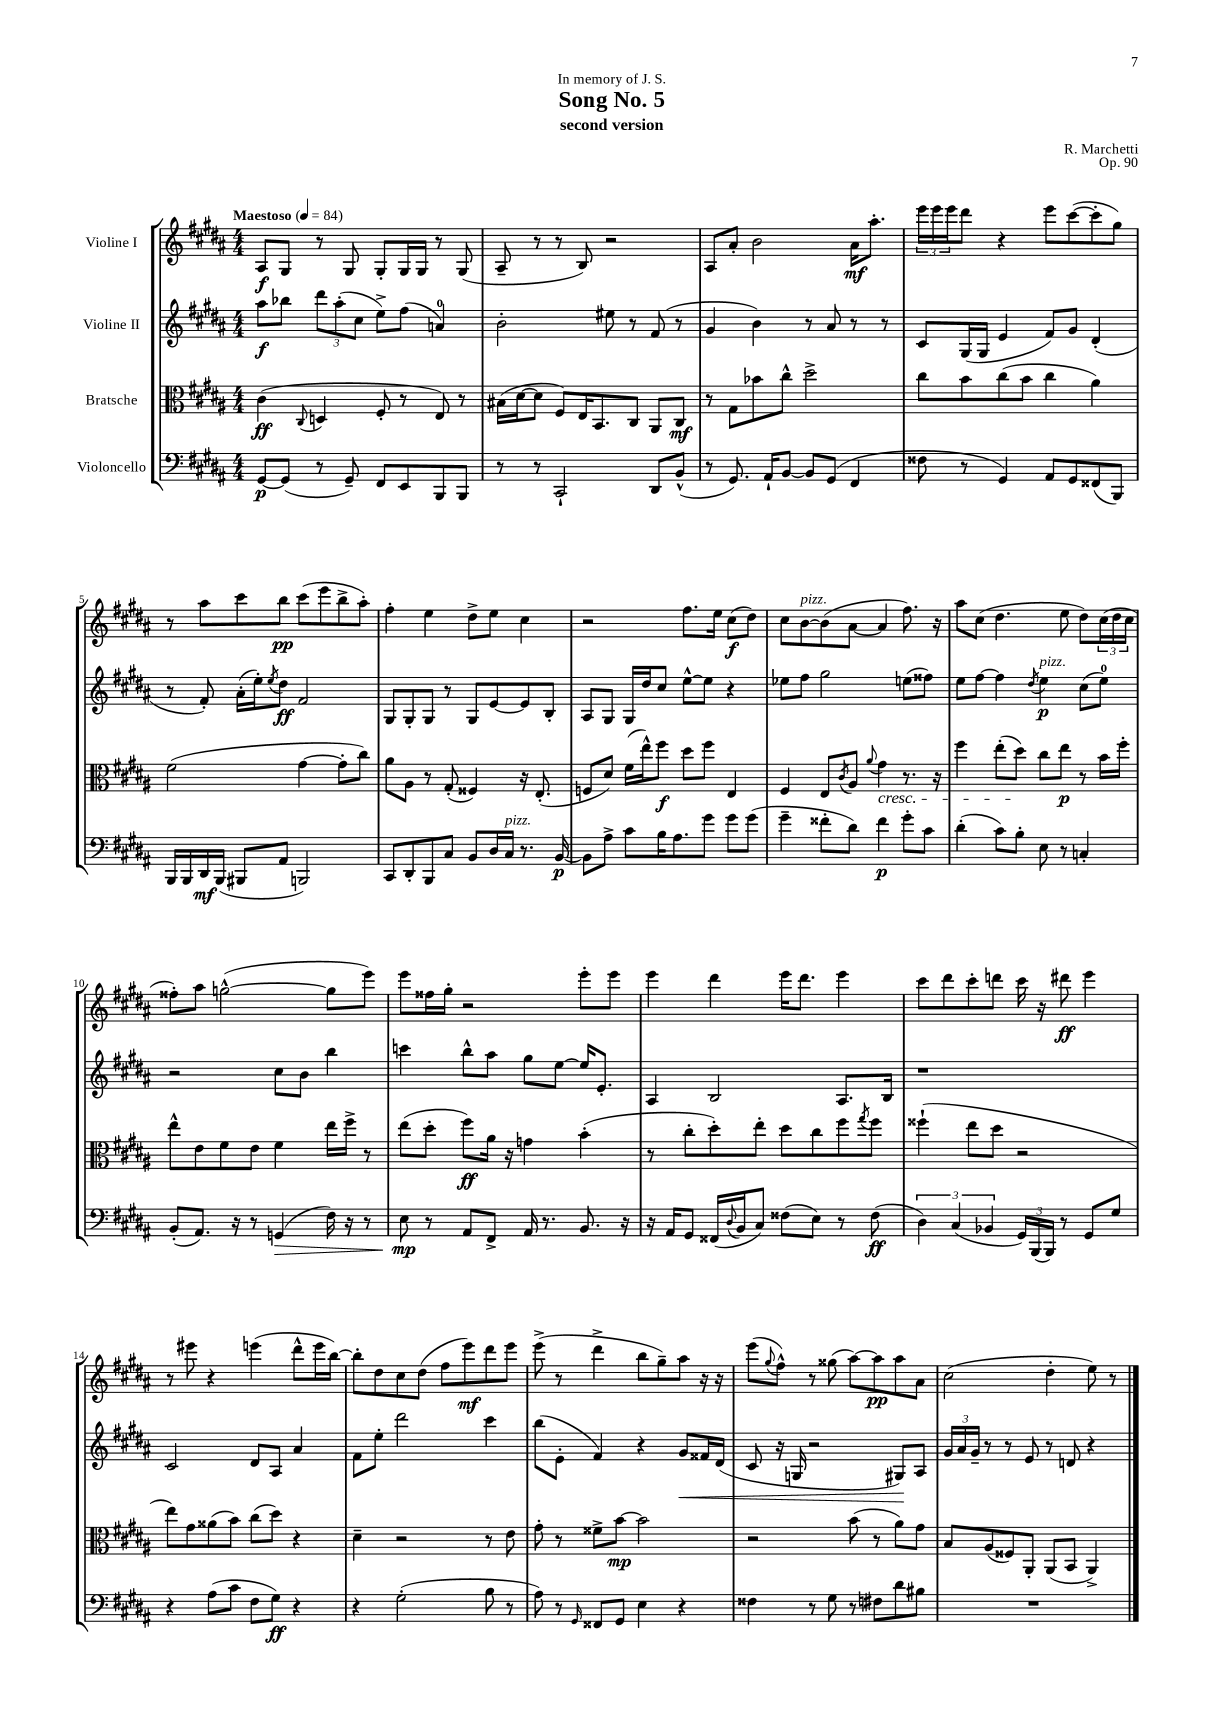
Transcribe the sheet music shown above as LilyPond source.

\header { title = "Song No. 5" composer = "R. Marchetti" subtitle = "second version" dedication = "In memory of J. S." opus = "Op. 90" }
<<
\new StaffGroup <<
\new Staff = "s0" \with { instrumentName = "Violine I" } {
    \clef treble \key b \major \numericTimeSignature \time 4/4 \tempo "Maestoso" 4 = 84
    ais8\f gis8 r8 gis8 gis8-. gis16 gis16 r8 gis8( |
    ais8-- r8 r8 b8) r2 |
    ais8 ais'8-. b'2 ais'16\mf ais''8.-. |
    \tuplet 3/2 { e'''16 e'''16 e'''16 } dis'''8 r4 e'''8 cis'''8~( cis'''8-. gis''8) |
    r8 ais''8 cis'''8 b''8\pp cis'''8( e'''8 b''8-> ais''8-.) |
    fis''4-. e''4 dis''8-> e''8 cis''4 |
    r2 fis''8. e''16 cis''8\f( dis''8) |
    cis''8 b'8~^\markup { \italic "pizz." } b'8( ais'8~ ais'4 fis''8.) r16 |
    ais''8 cis''8( dis''4. e''8 dis''8) \tuplet 3/2 { cis''16( dis''16 cis''16 } |
    fisis''8-.) ais''8 g''2~-^( g''8 e'''8) |
    e'''8 fisis''16 gis''16-. r2 e'''8-. e'''8 |
    e'''4 dis'''4 e'''16 dis'''8. e'''4 |
    cis'''8 dis'''8 cis'''8-. d'''8 cis'''16 r16 dis'''8\ff e'''4 |
    r8 eis'''8 r4 e'''4( dis'''8-^ e'''16 b''16~) |
    b''8-. dis''8 cis''8 dis''8( fis''8 e'''8\mf) dis'''8 e'''8 |
    e'''8->( r8 dis'''4-> b''8 gis''8--) ais''8 r16 r16 |
    e'''8( \appoggiatura { gis''8 } fis''8-^) r8 gisis''8( ais''8~) ais''8\pp ais''8 ais'8 |
    cis''2( dis''4-. e''8) r8 \bar "|." |
}
\new Staff = "s1" \with { instrumentName = "Violine II" } {
    \clef treble \key b \major \numericTimeSignature \time 4/4
    ais''8\f bes''8 \tuplet 3/2 { dis'''8 ais''8-.( cis''8 } e''8->) fis''8( a'4-0) |
    b'2-. eis''8 r8 fis'8( r8 |
    gis'4 b'4) r8 ais'8 r8 r8 |
    cis'8 gis16( gis16 e'4 fis'8) gis'8 dis'4-.( |
    r8 fis'8-.) ais'16-.( e''16-.) \acciaccatura { e''8 } dis''8\ff fis'2 |
    gis8 gis8-. gis8 r8 gis8 e'8~ e'8 b8-. |
    ais8 gis8 gis16 dis''16 cis''8 e''8~-^ e''8 r4 |
    ees''8 fis''8 gis''2 e''8( fisis''8) |
    e''8 fis''8~ fis''4 \acciaccatura { dis''8 } e''4\p^\markup { \italic "pizz." } cis''8( e''8-0) |
    r2 cis''8 b'8 b''4 |
    c'''4 b''8-^ ais''8 gis''8 e''8~ e''16 e'8.-. |
    ais4 b2 ais8. b16 |
    r1 |
    cis'2 dis'8 ais8 ais'4 |
    fis'8 e''8-. dis'''2 cis'''4 |
    b''8( e'8-. fis'4) r4 gis'8\< fisis'16 dis'16( |
    cis'8 r16 g16 r2 gis8\!) ais8 |
    \tuplet 3/2 { gis'16 ais'16 gis'16-- } r8 r8 e'8 r8 d'8 r4 \bar "|." |
}
\new Staff = "s2" \with { instrumentName = "Bratsche" } {
    \clef alto \key b \major \numericTimeSignature \time 4/4
    cis'4\ff( \appoggiatura { cis8 } d4 fis8-. r8 e8) r8 |
    bis16( dis'16~ dis'8 fis8) e16 b,8. cis8 ais,8 cis8\mf |
    r8 gis8 bes'8 cis''8-^ dis''2-> |
    cis''8 b'8 cis''8( b'8 cis''4 ais'4) |
    fis'2( gis'4~ gis'8-. cis''8) |
    ais'8 ais8 r8 gis8-.( fisis4) r16 e8.-.( |
    f8 dis'8) fis'16( e''16-^) fis''8\f dis''8 fis''8 e4 |
    fis4 e8 \acciaccatura { cis'8 } ais8 \appoggiatura { ais'8 } gis'4\cresc r8. r16 |
    fis''4 e''8-.( dis''8\!) cis''8 e''8\p r8 b'16 fis''16-. |
    e''8-^ e'8 fis'8 e'8 fis'4 e''16 fis''16-> r8 |
    e''8( dis''8-. fis''8\ff) ais'16 r16 g'4 b'4-.( |
    r8 cis''8-. dis''8-.) e''8-. dis''8 cis''8 fis''8 \acciaccatura { gis''8 } fis''8 |
    fisis''4-!( e''8 dis''8 r2 |
    e''8) gis'8 aisis'8( b'8) cis''8( dis''8) r4 |
    dis'4-- r2 r8 e'8 |
    gis'8-. r8 fisis'8-> b'8~\mp b'2 |
    r2 b'8( r8 ais'8) gis'8 |
    b8 ais8( fisis8) ais,8-. ais,8( b,8 ais,4->) \bar "|." |
}
\new Staff = "s3" \with { instrumentName = "Violoncello" } {
    \clef bass \key b \major \numericTimeSignature \time 4/4
    gis,8~\p gis,8( r8 gis,8--) fis,8 e,8 b,,8 b,,8 |
    r8 r8 cis,2-! dis,8 b,8-^( |
    r8 gis,8.) ais,16-! b,8~ b,8 gis,8( fis,4 |
    fisis8 r8 gis,4) ais,8 gis,8 fisis,8( b,,8) |
    b,,16 b,,16 dis,16\mf b,,16( bis,,8 ais,8 b,,2) |
    cis,8 dis,8-. b,,8 cis8 b,8 dis16 cis16^\markup { \italic "pizz." } r8. b,16~\p |
    b,8 ais8-> cis'8 b16 ais8. gis'8 gis'8 gis'8( |
    gis'4-- fisis'8-. dis'8) fisis'4\p gis'8-. cis'8 |
    dis'4-.( cis'8) b8-. e8 r8 c4-. |
    b,8-.( ais,8.) r16 r8 g,4\>( fis16) r16 r8 |
    e8\mp\! r8 ais,8 fis,8-> ais,16 r8. b,8. r16 |
    r16 ais,16 gis,8 fisis,16( \appoggiatura { dis8 } b,16 cis8) fisis8( e8) r8 fisis8\ff( |
    \tuplet 3/2 { dis4) cis4( bes,4 } \tuplet 3/2 { gis,16) b,,16( b,,16) } r8 gis,8 gis8 |
    r4 ais8( cis'8 fis8 gis8\ff) r4 |
    r4 gis2-.( b8 r8 |
    ais8) r8 \grace { gis,16 } fisis,8 gis,8 e4 r4 |
    fisis4 r8 gis8 r8 fis8 dis'8 bis8 |
    R1 \bar "|." |
}
>>
>>
